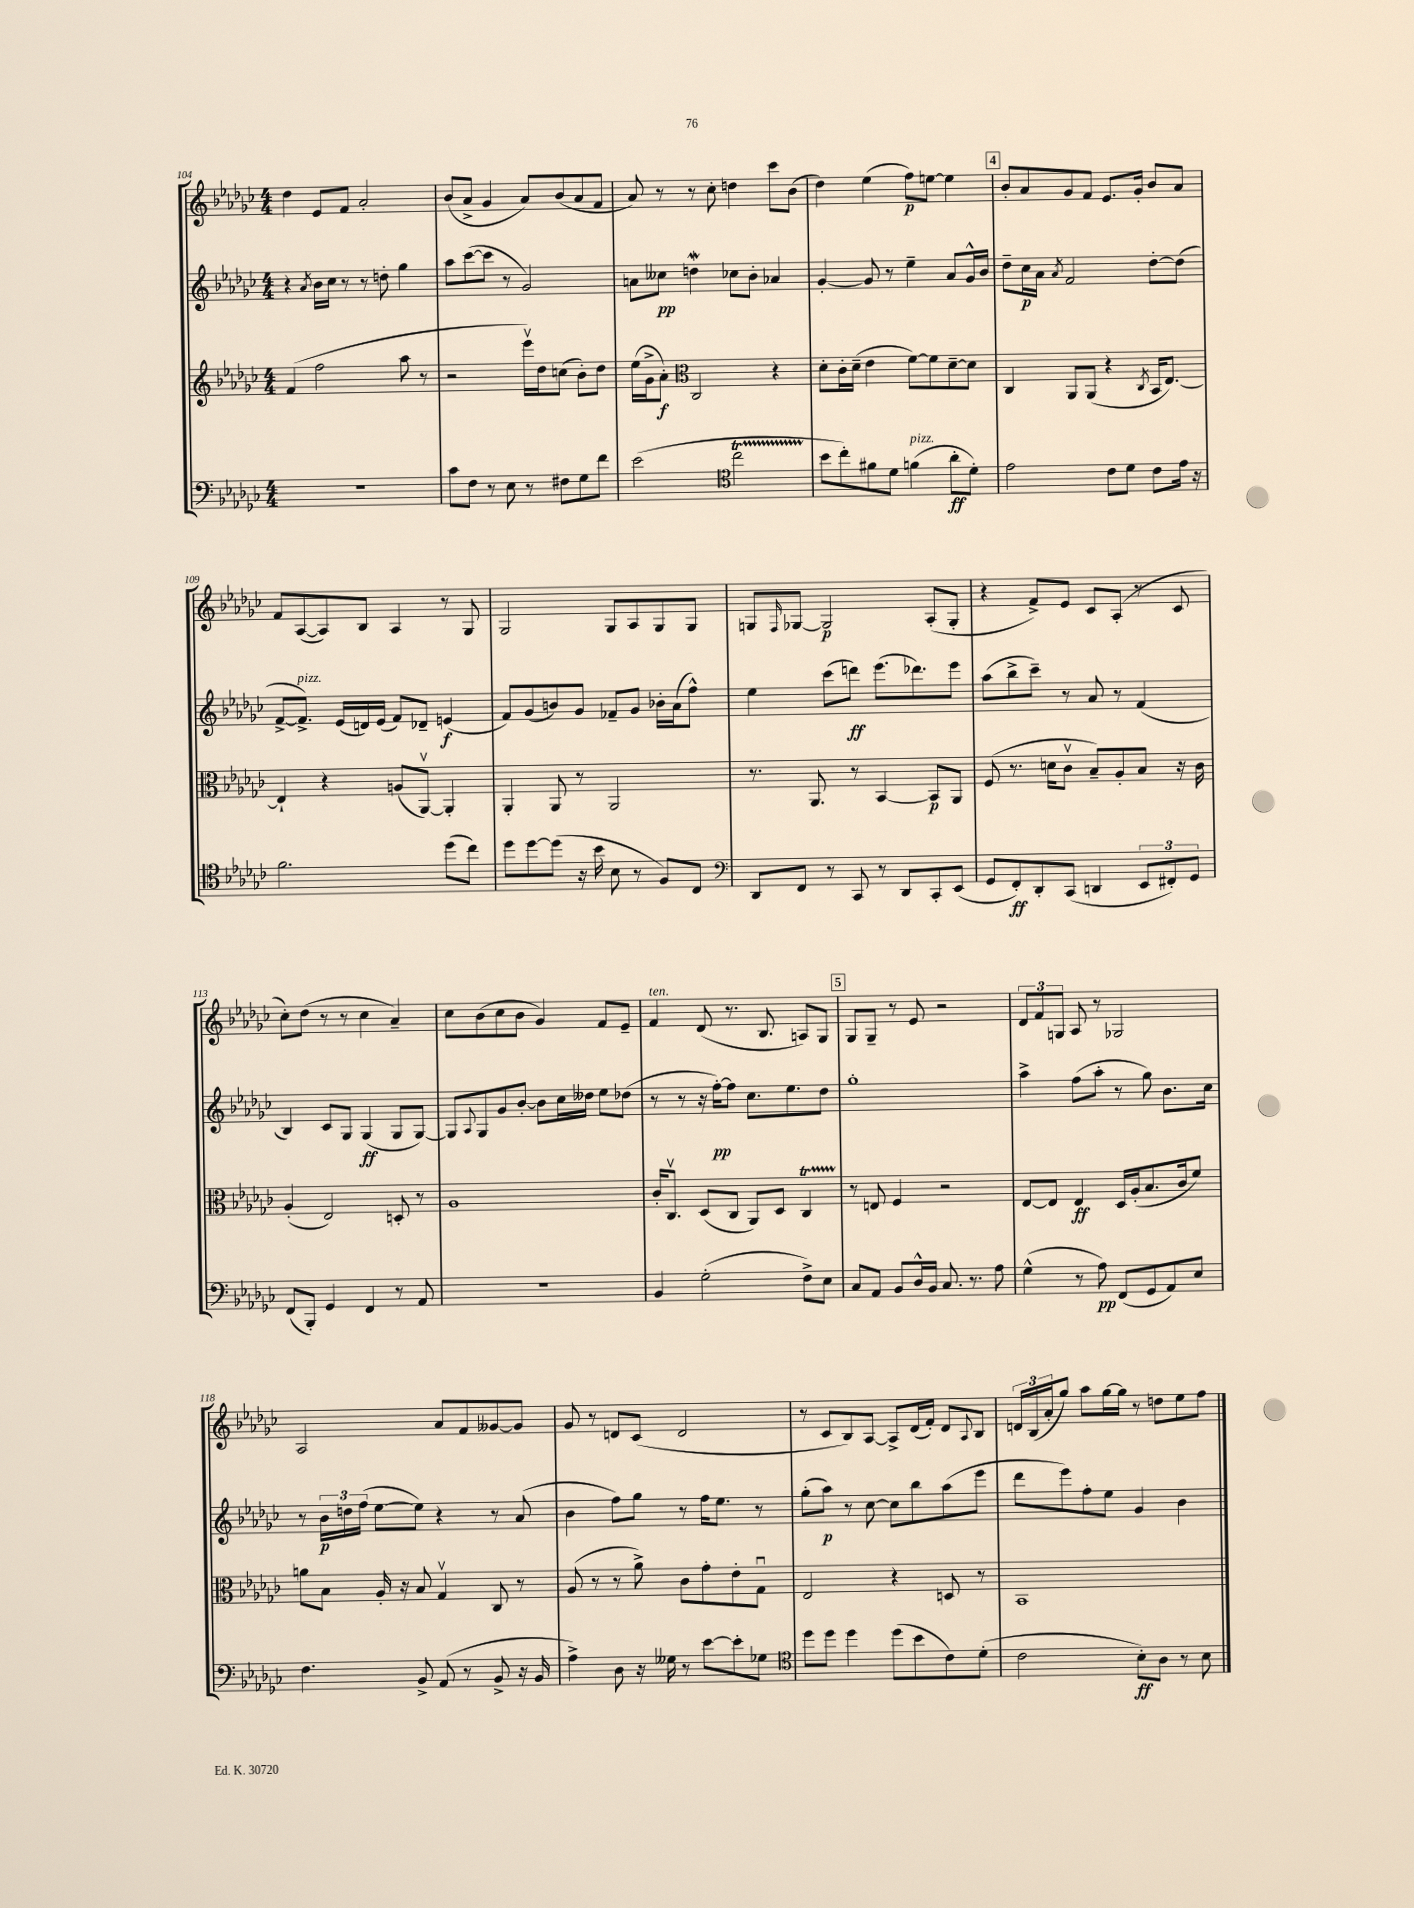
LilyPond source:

<<
\new StaffGroup <<
\new Staff = "s0" {
    \clef treble \key ges \major \numericTimeSignature \time 4/4
    des''4 ees'8 f'8 aes'2-. |
    bes'8( aes'8-> ges'4 aes'8) bes'8( aes'8 f'8 |
    aes'8) r8 r8 ces''8-. d''4 ces'''8 bes'8( |
    des''4) ees''4( f''8\p) e''8~ e''4 |
    \mark \markup { \box "4" } bes'8-. aes'8 ges'8 f'8 ees'8. ges'16-. bes'8 aes'8 |
    f'8 aes8~( aes8) bes8 aes4 r8 ges8 |
    ges2 ges8 aes8 ges8 ges8 |
    g8 \grace { f16 } ges8~ ges2\p aes8-.( ges8-. |
    r4 f'8->) ees'8 ces'8 aes8-.( r8 ces'8 |
    ces''8-.) des''8( r8 r8 ces''4 aes'4--) |
    ces''8 bes'8( ces''8 bes'8 ges'4) f'8 ees'8-- |
    f'4^\markup { \italic "ten." } des'8( r8. bes8. a8) ges8 |
    \mark \markup { \box "5" } ges8 ges8-- r8 ees'8 r2 |
    \tuplet 3/2 { des'8 f'8 g8 } aes8 r8 ges2 |
    aes2 aes'8 f'8 geses'8~ geses'8 |
    ges'8 r8 d'8 ces'8( d'2 |
    r8 ces'8 bes8) aes8~ aes8-> des'16( f'16-.) des'8 \appoggiatura { aes8 } bes8 |
    \tuplet 3/2 { d'16 bes16( aes'16-. } ges''8) aes''8 ges''16~ ges''16 r8 d''8 ees''8 f''8 \bar "|." |
}
\new Staff = "s1" {
    \clef treble \key ges \major \numericTimeSignature \time 4/4
    r4 \acciaccatura { aes'8 } bes'16 ces''16 r8 r8 d''8-. ges''4 |
    aes''8 ces'''8~( ces'''8 r8 ges'2) |
    a'8 ceses''8\pp d''4\mordent ces''8 bes'8-. aes'4 |
    ges'4~-. ges'8 r8 ees''4-- aes'8 ges'16-^ bes'16 |
    \mark \markup { \box "4" } des''8-- ces''16\p aes'16 \acciaccatura { aes'8 } f'2 des''8~-. des''8( |
    f'8~-> f'8.->^\markup { \italic "pizz." }) ees'16( d'16) ees'16( f'8) des'8-- e'4\f( |
    f'8) ges'8( b'8) ges'8 fes'8-- ges'8 bes'16-. aes'16( f''8-^) |
    ees''4 ces'''8( d'''8\ff) ees'''8.( des'''8.) ees'''8 |
    aes''8( bes''8-> ces'''8--) r8 aes'8 r8 f'4( |
    bes4) ces'8 ges8 ges4\ff( ges8 ges8~) |
    ges8 \appoggiatura { aes8 } ges8 ges'8 bes'8~-. bes'8 ces''16 deses''16 ees''8 des''8( |
    r8 r8 r16 f''16~-.\pp) f''8 ces''8. ees''8. des''8 |
    \mark \markup { \box "5" } ges''1-. |
    aes''4-> f''8( aes''8-. r8 ges''8) bes'8. ces''16 |
    r8 \tuplet 3/2 { bes'16\p d''16 f''16( } ees''8~ ees''8) r4 r8 aes'8( |
    bes'4 f''8) ges''8 r8 f''16 ees''8. r8 |
    ges''8-.( aes''8\p) r8 ces''8~ ces''8 bes''8 aes''8( ees'''8 |
    des'''8 ees'''8) f''8-. ees''8 ges'4 bes'4 \bar "|." |
}
\new Staff = "s2" {
    \clef treble \key ges \major \numericTimeSignature \time 4/4
    f'4( f''2 aes''8 r8 |
    r2 ees'''16\upbow) des''16 c''8( bes'8-.) des''8 |
    ees''16( ges'16-> aes'8-.\f) \clef alto ces2 r4 |
    des'8-. ces'16-. des'16--( ees'4 f'8~) f'8 des'8~-- des'8 |
    \mark \markup { \box "4" } ces4 aes,8 aes,8( r4 \acciaccatura { ces8 } bes,16 ees8.~) |
    ees4-! r4 a8( aes,8~\upbow) aes,4-. |
    aes,4-. aes,8 r8 aes,2 |
    r8. aes,8. r8 bes,4~ bes,8\p aes,8 |
    f8( r8. d'16 ces'8\upbow bes8--) aes8-. bes8 r16 ces'16 |
    aes4-.( ees2) d8-. r8 |
    aes1 |
    ces'16-. ces8.\upbow des8( ces8 aes,8) des8 ces4\startTrillSpan |
    \mark \markup { \box "5" } r8\stopTrillSpan e8 f4 r2 |
    ees8~ ees8 ees4\ff des16 aes16-.( bes8. ces'16 f'8) |
    a'8 bes8 aes16-. r16 bes8 ges4\upbow ces8 r8 |
    aes8( r8 r8 aes'8->) ces'8 ges'8-. ees'8-. ges8\downbow |
    ees2 r4 d8 r8 |
    bes,1 \bar "|." |
}
\new Staff = "s3" {
    \clef bass \key ges \major \numericTimeSignature \time 4/4
    R1 |
    ces'8 f8 r8 ees8 r8 fis8 ges8 f'8 |
    ees'2( \clef tenor ces''2\startTrillSpan |
    bes'8\stopTrillSpan ces''8-.) fis'8 des'8 f'4^\markup { \italic "pizz." }( aes'8-.\ff des'8-.) |
    \mark \markup { \box "4" } ees'2 ces'8 des'8 ces'8 ees'16 r16 |
    f'2. des''8( ces''8) |
    des''8 des''8~ des''8( r16 bes'16 bes8 r8 f8) ces8 |
    \clef bass des,8 f,8 r8 ces,8 r8 des,8 ces,8-. ees,8( |
    ges,8 f,8-.\ff) des,8-. ces,8( d,4 \tuplet 3/2 { ees,8 fis,8-.) ges,8 } |
    f,8( bes,,8-.) ges,4 f,4 r8 aes,8 |
    R1 |
    bes,4 ges2-.( f8->) ees8 |
    \mark \markup { \box "5" } ces8 aes,8 bes,8 des16-^ bes,16 ces8. r8. aes8 |
    ges4-^( r8 aes8\pp) f,8( ges,8 aes,8) ees8 |
    f4. bes,8-> aes,8( r8 bes,8-> r16 bes,16 |
    aes4->) des8 r16 geses16 r8 ees'8~ ees'8-. ges8 |
    \clef tenor des''8 des''8 des''4 des''8( bes'8 ces'8) des'8-.( |
    ces'2 bes8-.\ff) aes8 r8 bes8 \bar "|." |
}
>>
>>
\layout { \context { \Score currentBarNumber = #104 } }
